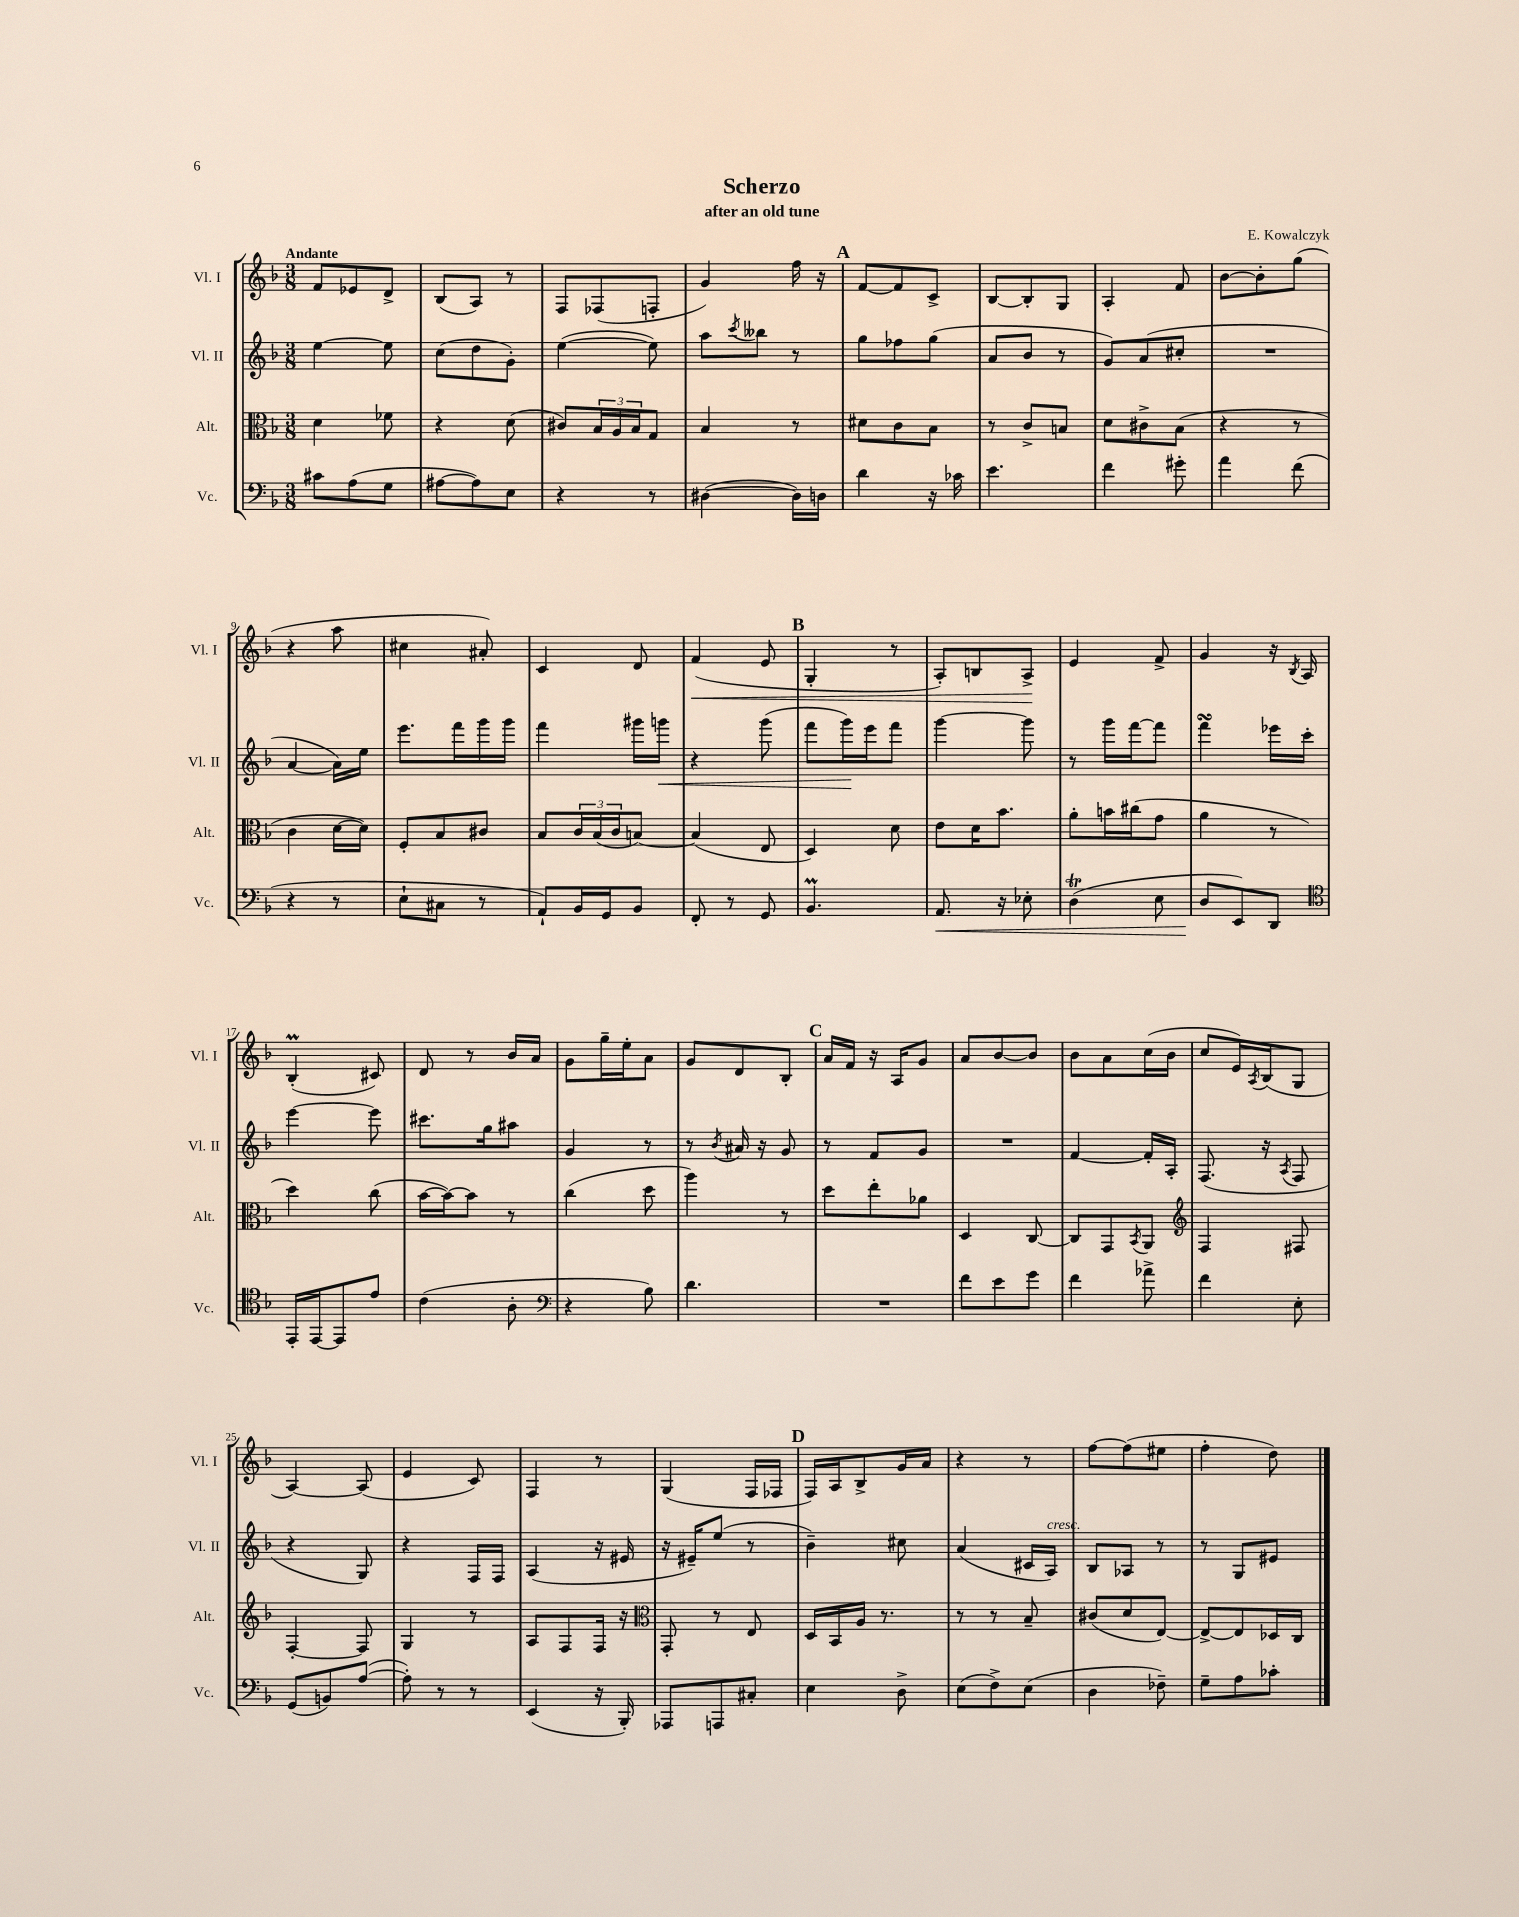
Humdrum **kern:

**kern	**kern	**kern	**kern
*staff4	*staff3	*staff2	*staff1
*clefF4	*clefC3	*clefG2	*clefG2
*k[b-]	*k[b-]	*k[b-]	*k[b-]
*M3/8	*M3/8	*M3/8	*M3/8
8c#	4d	[4ee	8f
(8A	.	.	8e-
8G	8f-	8ee]	8d^
=	=	=	=
[8A#	4r	(8cc	(8B-
8A#])	.	8dd	8A)
8E	(8d	8g')	8r
=	=	=	=
4r	8c#)	([4ee	8F
.	24B-	.	(8F-
.	24A	.	.
.	24B-	.	.
8r	8G	8ee])	8F'
=	=	=	=
([4D#	4B-	8aa	4g)
.	.	8qccc	.
.	.	8bb--	.
16D#])	8r	8r	16ff
16D	.	.	16r
=	=	=	=
4d	8d#	8gg	[8f
.	8c	8ff-	8f]
16r	8B-	(8gg	8c^
16c-	.	.	.
=	=	=	=
4.e	8r	8a	[8B-
.	8c^	8b-	8B-']
.	8B	8r	8G
=	=	=	=
4f	8d	8g)	4A'
.	8c#^	(8a	.
8g#'	(8B-	8cc#'	8f
=	=	=	=
4a	4r	4.r	[8b-
.	.	.	8b-']
(8f	8r	.	(8gg
=	=	=	=
4r	4c	[4a	4r
8r	[16d	16a])	8aa
.	16d])	16ee	.
=	=	=	=
8E`	8F'	8.eee	4cc#
8C#	8B-	.	.
.	.	16fff	.
8r	8c#	16ggg	8a#')
.	.	16ggg	.
=	=	=	=
8AA`)	8B-	4fff	4c
16BB-	24c	.	.
.	(24B-	.	.
16GG	.	.	.
.	24c	.	.
8BB-	[8B)	16ggg#	8d
.	.	16ggg	.
=	=	=	=
8FF'	(4B]	4r	(4f
8r	.	.	.
8GG	8E	(8ggg	8e
=	=	=	=
4.BB-	4D)	8fff	4G'
.	.	16ggg)	.
.	.	16eee	.
.	8d	8fff	8r
=	=	=	=
8.AA	8e	[4ggg	8A')
.	16d	.	8B
16r	8.b-	.	.
8E-'	.	8ggg]	8A^
=	=	=	=
(4D	8a'	8r	4e
.	16b	16ggg	.
.	(16cc#	[16fff	.
8E	8g	8fff]	8f^
=	=	=	=
8D	4a	4fff	4g
8EE)	.	.	.
8DD	8r	16eee-	16r
.	.	.	8qB-
.	.	16ccc'	16A
=	=	=	=
*clefC4	*	*	*
16EE'	4dd)	[4eee	(4B-'
[16EE	.	.	.
8EE]	.	.	.
8e	(8cc	8eee]	8c#)
=	=	=	=
(4c	[16b-	8.ccc#	8d
.	16b-_)	.	.
.	8b-]	.	8r
.	.	16gg	.
8A'	8r	8aa#	16b-
.	.	.	16a
=	=	=	=
*clefF4	*	*	*
4r	(4cc	4g	8g
.	.	.	16gg~
.	.	.	16ee'
8B-)	8dd	8r	8a
=	=	=	=
4.d	4aa)	8r	8g
.	.	8qb-	.
.	.	16a#	8d
.	.	16r	.
.	8r	8g	8B-'
=	=	=	=
4.r	8dd	8r	16a
.	.	.	16f
.	8ee'	8f	16r
.	.	.	16A
.	8a-	8g	8g
=	=	=	=
8f	4D	4.r	8a
8e	.	.	[8b-
8g	[8C	.	8b-]
=	=	=	=
4f	8C]	[4f	8b-
.	8GG	.	8a
.	8qBB-	.	.
8a-^	8AA	16f']	(16cc
.	.	16A'	16b-
=	=	=	=
*	*clefG2	*	*
4f	4F	(8.F	8cc
.	.	.	16e)
.	.	.	8qA
.	.	16r	(16B-
.	.	8qA	.
8E'	8F#	8F	8G
=	=	=	=
(8GG	[4F'	4r	[4A)
8BB)	.	.	.
([8A	8F]	8G)	(8A]
=	=	=	=
8A'])	4G	4r	4e
8r	.	.	.
8r	8r	16F	8c)
.	.	16F	.
=	=	=	=
(4EE	8A	(4A	4F
.	8F	.	.
16r	16F	16r	8r
16BBB-')	16r	16e#	.
=	=	=	=
*	*clefC3	*	*
8AAA-	8GG'	16r	(4G
.	.	16e#~)	.
8AAA	8r	(8ee	.
8C#'	8E	8r	16F
.	.	.	16F-
=	=	=	=
4E	16D	4b-~)	16F)
.	16BB-	.	16A
.	16A	.	8B-^
.	8.r	.	.
8D^	.	8cc#	16g
.	.	.	16a
=	=	=	=
(8E	8r	(4a	4r
8F^)	8r	.	.
(8E	8B-~	16c#	8r
.	.	16A)	.
=	=	=	=
4D	(8c#	8B-	[8ff
.	8d	8A-	(8ff]
8F-~)	[8E)	8r	8ee#
=	=	=	=
8G~	8E^_	8r	4ff'
8A	8E]	8G	.
8c-'	16D-	8e#	8dd)
.	16C	.	.
==	==	==	==
*-	*-	*-	*-
